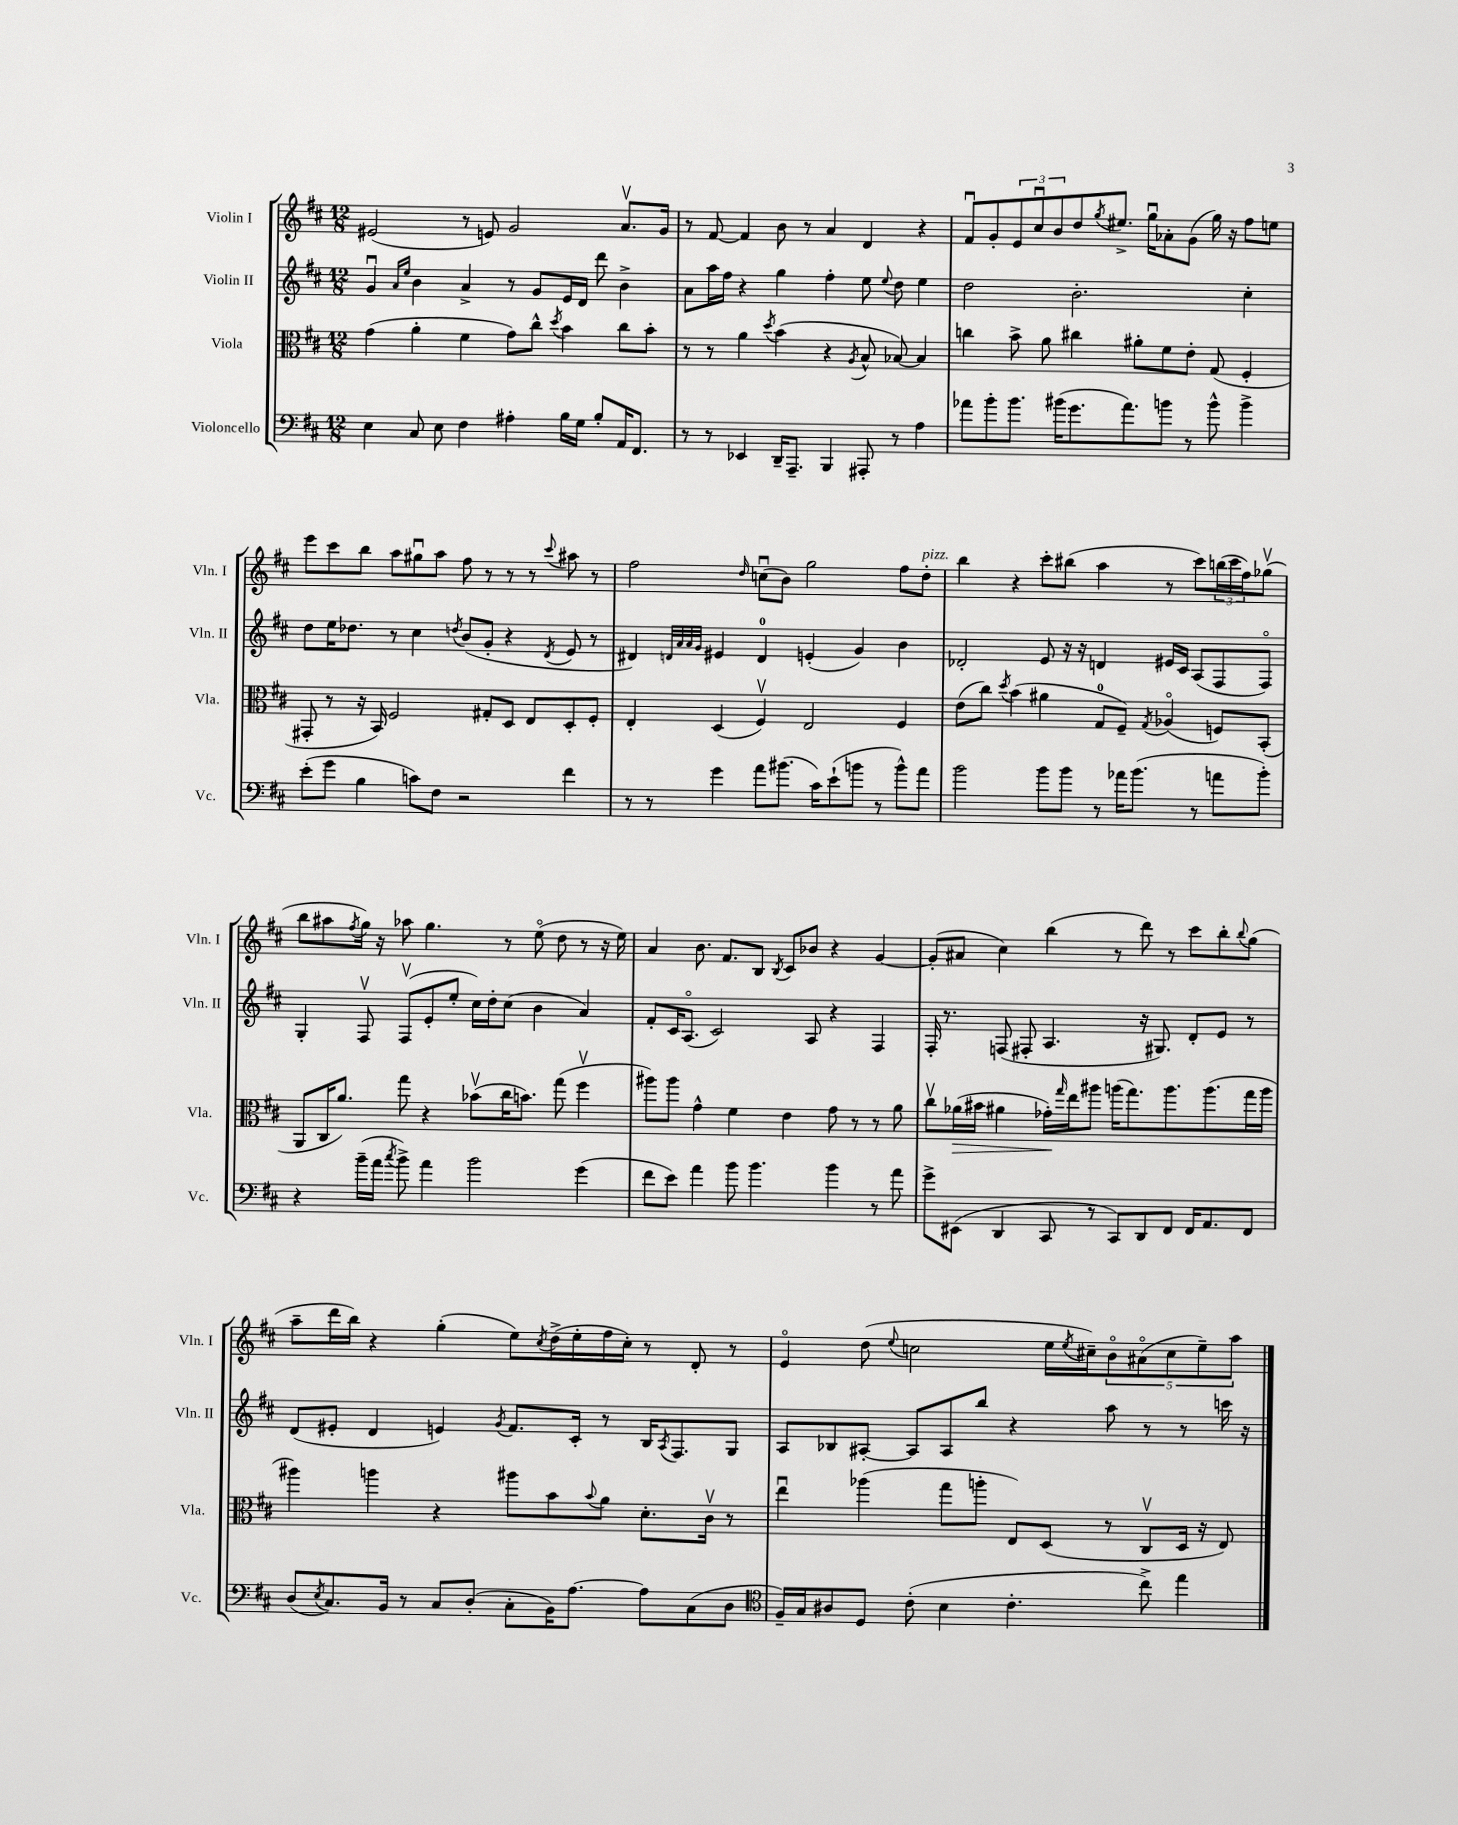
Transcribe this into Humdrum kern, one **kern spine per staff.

**kern	**kern	**kern	**kern
*staff4	*staff3	*staff2	*staff1
*clefF4	*clefC3	*clefG2	*clefG2
*k[f#c#]	*k[f#c#]	*k[f#c#]	*k[f#c#]
*M12/8	*M12/8	*M12/8	*M12/8
4E	(4g	4gu	(2e#
.	.	16qqa	.
.	.	16qqee	.
8C#	4a'	4b	.
8E	.	.	.
4F#	4f#	4a^	8r
.	.	.	8e)
4A#'	8g)	8r	2g
.	8cc#^^	8g	.
.	8qdd	.	.
16B	4b	16e	.
16G	.	16d	.
8B'	.	8ddd	.
16AA	8cc#	4b^	8.av
8.FF#	.	.	.
.	8b'	.	.
.	.	.	16g
=	=	=	=
8r	8r	8a	8r
8r	8r	16aa	[8f#
.	.	16ff#	.
4EE-	4a	4r	4f#]
.	8qdd	.	.
16DD~	(4b	4gg	8b
8.AAA~	.	.	.
.	.	.	8r
4BBB	4r	4ff#'	4a
.	8qA	.	.
8AAA#'	8B^^	8ee	4d
.	.	8qqee	.
8r	[8B-)	8dd	.
4A	4B-]	4ee	4r
=	=	=	=
8a-	4cc	2dd	8f#u
8b'	.	.	8g'
8.b	8b^	.	12e
.	.	.	12cc#u
.	8a	.	.
.	.	.	12b
(16b#	.	.	.
8.g	4cc#	2.b'	8dd
.	.	.	8qgg
.	.	.	8.ee#^
8.a-)	.	.	.
.	8a#'	.	.
.	.	.	16ggu
8b	8f#	.	8a-'
8r	8e'	.	(8g
8b^^	(8G	.	16gg)
.	.	.	16r
4b^	4F#'	4cc#'	8ff#
.	.	.	8ee
=	=	=	=
(8e'	8GG#'	8dd	8eee
8g	8r	16ee	8ccc#
.	.	8.dd-	.
4B	16r	.	8bb
.	16BB)	.	.
.	2F#	8r	8aa
8c)	.	4cc#	8gg#u
8F#	.	.	8aa
.	.	8qdd	.
2r	.	(8b	8ff#
.	8G#'	8g'	8r
.	8D	4r	8r
.	8E	.	8r
.	.	8qd	8qqccc#
4f#	8D'	8e	8aa#
.	8F#'	8r	8r
=	=	=	=
8r	4E'	4d#)	2ff#
8r	.	.	.
.	.	32qqd	.
.	.	32qqa	.
.	.	32qqa	.
.	.	32qqg	.
4g	(4D	4e#	.
.	.	.	16qqdd
8a	4F#v)	4d	(8ccu
(8.b#	.	.	8b)
.	2E	(4e'	2gg
16c#)	.	.	.
(8e`	.	.	.
8b	.	4g)	.
8r	.	.	.
8b^^)	4F#	4b	8ff#
8a	.	.	8dd'
=	=	=	=
2b	(8e	2d-'	4bb
.	8cc#)	.	.
.	8qdd	.	.
.	(4b	.	4r
8b	4a#	8e	8ccc#'
8b	.	16r	(8bb#
.	.	16r	.
8r	8G	4d	4aa
16a-	8F#~)	.	.
(8.b	.	.	.
.	8qG	.	.
.	(4A-o	16e#	8r
.	.	16c#	.
8r	.	(8A	8ccc#)
8a	8F)	8F#	(24bb
.	.	.	24ccc#
.	.	.	24ff#)
8b')	(8BB'	8F#o)	(8gg-v
=	=	=	=
4r	8AA	4G'	8bb
.	16C#	.	8aa#
.	8.a)	.	.
.	.	.	8qff#
(16b~	.	8F#v	16gg)
16a	.	.	16r
8qcc#	.	.	.
8b^)	8gg	(8F#v	8aa-
4a	4r	8e'	4.gg
.	.	8ee'	.
2b	(8b-v	16cc#)	.
.	.	16dd'	.
.	16cc#	(8cc#	8r
.	8.b)	.	.
.	.	4b	(8eeo
.	(8gg	.	8dd
(4g	4ff#v	4a)	8r
.	.	.	16r
.	.	.	16ee)
=	=	=	=
8f#	8aa#)	8f#'	4a
8e)	8aa#	16c#	.
.	.	(8.Ao	.
4a	4g^^	.	8.b
.	.	2c#)	.
.	.	.	8.f#
8b	4f#	.	.
4.b	.	.	8B
.	.	.	8qB
.	4e	.	8c#
.	.	8A	8b-
4b	8g	4r	4r
.	8r	.	.
8r	8r	4F#	[4g
8a	8a	.	.
=	=	=	=
8g^	8cc#v	16F#'	(8g']
.	.	8.r	.
(8EE#	(16a-	.	8a#
.	16b#	.	.
4DD	4a#	(8F	4cc#)
.	.	8F#'	.
8CC#	16g-')	4.A	(4bb
.	16qqgg	.	.
.	16ee	.	.
8r	8aa#	.	.
8CC#)	(16aa	.	8r
.	8.gg)	.	.
8DD	.	16r	8ddd)
.	.	8.G#)	.
8FF#	8.aa	.	8r
16FF#	.	8d'	8ccc#
8.AA	(8.aa	.	.
.	.	8e	8bb'
.	.	.	8qqbb
8FF#	16gg	8r	(8gg
.	16aa	.	.
=	=	=	=
(8D	4aa#)	(8d	8aa~
8qE	.	.	.
8.C#)	.	8e#'	16ddd
.	.	.	16bb)
.	4aa	4d	4r
16BB	.	.	.
8r	.	.	.
8C#	4r	4e)	(4gg'
(8D'	.	.	.
.	.	8qg	.
8C#'	8aa#	8.f#	8ee)
.	.	.	8qcc#
16BB)	8b	.	(16dd^
[8.A	.	16c#'	16ee'
.	8qqb	.	.
.	8a	8r	16ff#
.	.	.	16cc#')
8A]	8.d'	16B	8r
.	.	8qA	.
.	.	8.F#	.
(8C#	.	.	8d'
.	16c#v	.	.
8D	8r	8G	8r
=	=	=	=
*clefC4	*	*	*
16F#~)	4eeu	8A	4eo
16G	.	.	.
8A#	.	8B-	.
8D	(4aa-	[8A#'	(8dd
.	.	.	8qqee
(8c#'	.	8A#]	2cc
4B	8gg	8A#	.
.	8aa'	8bb	.
4.c#'	8E)	4r	.
.	(8D	.	16ee
.	.	.	8qee
.	.	.	16cc#~)
.	8r	8aa	10bo
.	.	.	(10a#o
8cc#^)	8C#v	8r	.
.	.	.	10cc#
4ee	16D	8r	.
.	.	.	10ee~)
.	16r	.	.
.	8E)	16ccc	.
.	.	.	10aa
.	.	16r	.
==	==	==	==
*-	*-	*-	*-
